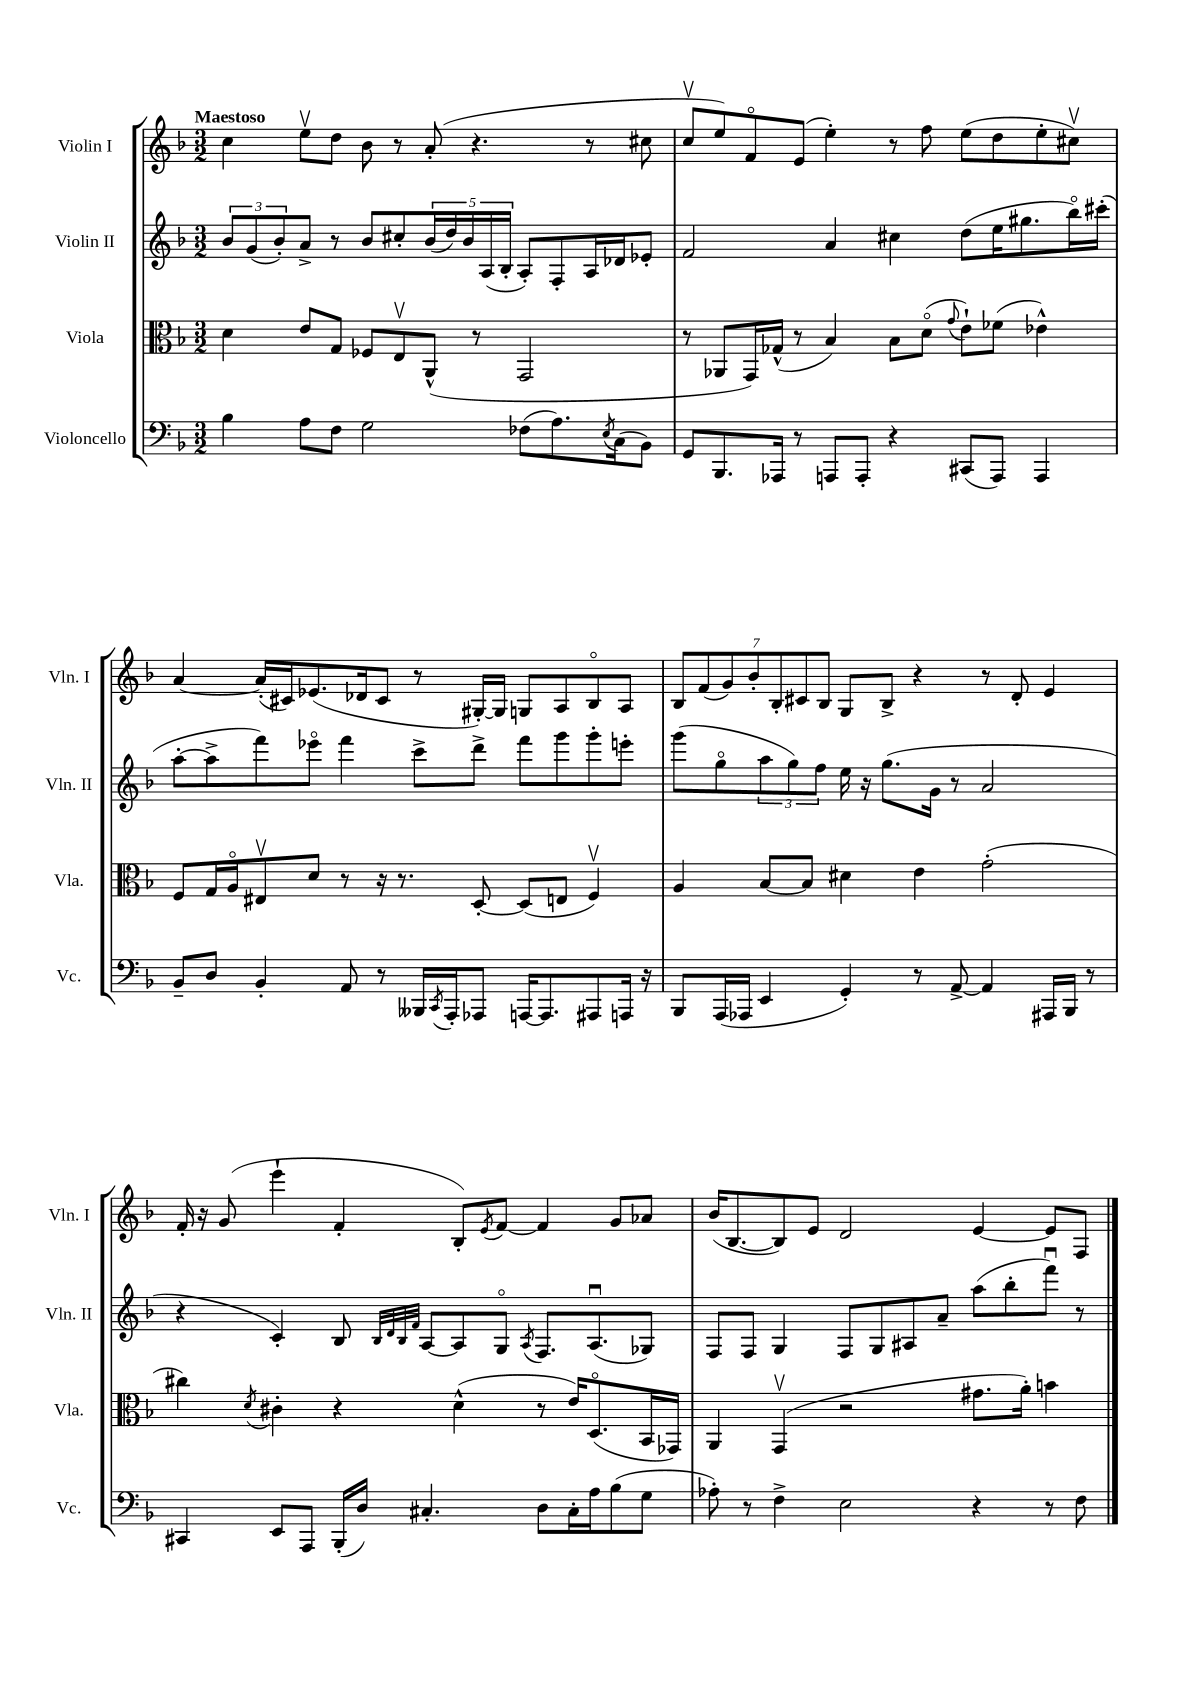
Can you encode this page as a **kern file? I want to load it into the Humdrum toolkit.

**kern	**kern	**kern	**kern
*part4	*part3	*part2	*part1
*staff4	*staff3	*staff2	*staff1
*I"Violoncello	*I"Viola	*I"Violin II	*I"Violin I
*I'Vc.	*I'Vla.	*I'Vln. II	*I'Vln. I
*clefF4	*clefC3	*clefG2	*clefG2
*k[b-]	*k[b-]	*k[b-]	*k[b-]
*M3/2	*M3/2	*M3/2	*M3/2
=1	=1	=1	=1
!	!	!	!LO:TX:a:B:t=Maestoso
4B-\	4d\	12b-/L	4cc\
.	.	(12g/	.
.	.	12b-'/)	.
8A\L	8e/L	8a^/J	8eev\L
8F\J	8G/J	8r	8dd\J
2G\	8F-X/L	8b-/L	8b-\
.	8Ev/	8cc#X'/	8r
.	(8AA^^/J	(20b-/L	(8a'/
.	.	20dd/)	.
.	.	20b-/	.
.	8r	.	4.r
.	.	(20A/	.
.	.	20B-'/JJ	.
(8F-X\L	2GG/	8A'/L)	.
8.A\)	.	8F'/	.
.	.	16A/L	8r
8qE/	.	.	.
(16C\k	.	16d-X/J	.
8BB-\J)	.	8e-X'/J	8cc#X\
=2	=2	=2	=2
8GG/L	8r	2f/	8ccv/L
8.BBB-/	8AA-X/L	.	8ee/)
.	16GG/L)	.	8f/
16AAA-X/Jk	(16G-X^^/JJ	.	.
8r	8r	.	(8e/J
8AAAn/L	4B-/)	4a/	4ee'\)
8AAA'/J	.	.	.
4r	8B-\L	4cc#X\	8r
.	(8d\J	.	8ff\
.	8qqg/	.	.
(8CC#X/L	8e`\L)	(8dd\L	(8ee\L
8AAA/J)	(8f-X\J	16ee\K	8dd\
.	.	8.gg#X\	.
4AAA/	4e-X^^\)	.	8ee'\
.	.	16bb-\L)	8cc#Xv\J)
.	.	(16ccc#X'\JJ	.
!!LO:LB:g=z
=3	=3	=3	=3
8BB-~/L	8F/L	[8aa'\L	[4a/
8D/J	16G/L	8aa^\]	.
.	16A/J	.	.
4BB-'/	8E#Xv/	8fff\)	(16a'/LL]
.	.	.	16c#X/J)
.	8d/J	8eee-X\J	(8.e-X/
8AA/	8r	4fff\	.
.	.	.	16d-X/k
8r	16r	.	8c#/J
.	8.r	.	.
16BBB--X/LL	.	8ccc^\L	8r
8qCC/	.	.	.
16AAA'/J	.	.	.
8AAA-X/J	[8D'/	8ddd^\J	[16G#X'/LL)
.	.	.	16G#/JJ]
[16AAAn/KL	(8D/L]	8fff\L	8Gn/L
8.AAA/]	.	.	.
.	8En/J	8ggg\	8A/
8AAA#X/	4Fv/)	8ggg'\	8B-/
16AAAn/Jk	.	8eeen'\J	8A/J
16r	.	.	.
=4	=4	=4	=4
8BBB-/L	4A/	(8ggg\L	14B-/L
.	.	.	(14f/
(16AAA/L	.	8gg\	.
.	.	.	14g/)
16AAA-X/JJ	.	.	.
.	.	.	14b-'/
4EE/	[8B-/L	12aa\	.
.	.	.	14B-'/
.	.	12gg\)	.
.	.	.	14c#X/
.	8B-/J]	.	.
.	.	12ff\J	.
.	.	.	14B-/J
4GG'/)	4d#X\	16ee\	8G/L
.	.	16r	.
.	.	(8.gg\L	8B-^/J
8r	4e\	.	4r
.	.	16g\Jk	.
[8AA^/	.	8r	.
4AA/]	(2g'\	2a/	8r
.	.	.	8d'/
16AAA#X/LL	.	.	4e/
16BBB-/JJ	.	.	.
8r	.	.	.
!!LO:LB:g=z
=5	=5	=5	=5
4CC#X/	4cc#X\)	4r	16f'/
.	.	.	16r
.	.	.	(8g/
.	8qd/	.	.
8EE/L	4c#X'\	4c'/)	4eee`\
8AAA/J	.	.	.
(16BBB-'/LL	4r	8B-/	4f'/
16D/JJ)	.	.	.
.	.	32qqB-/LLL	.
.	.	32qqd/	.
.	.	32qqB-/	.
.	.	32qqf/JJJ	.
4.C#X'/	.	[8A/L	.
.	(4d^^\	8A/]	8B-'/L)
.	.	.	8qe/
.	.	8G/J	[8f/J
.	.	8qA/	.
8D\L	8r	8.F/L	4f/]
16C#'\L	16e/KL)	.	.
16A\J	(8.D/	(8.Au/	.
(8B-\	.	.	8g/L
8G\J	16BB-/L	8G-X/J)	8a-X/J
.	16GG-X/JJ)	.	.
=6	=6	=6	=6
8A-X'\)	4AA/	8F/L	(16b-/KL
.	.	.	[8.B-/
8r	.	8F/J	.
4F^\	(4GGv/	4G/	8B-/])
.	.	.	8e/J
2E\	2r	8F/L	2d/
.	.	8G/	.
.	.	8A#X/	.
.	.	8a~/J	.
4r	8.g#X\L	(8aa\L	[4e/
.	.	8bb-'\	.
.	16a'\Jk)	.	.
8r	4bn\	8fffu\J)	8e/L]
8F\	.	8r	8F/J
==	==	==	==
*-	*-	*-	*-
